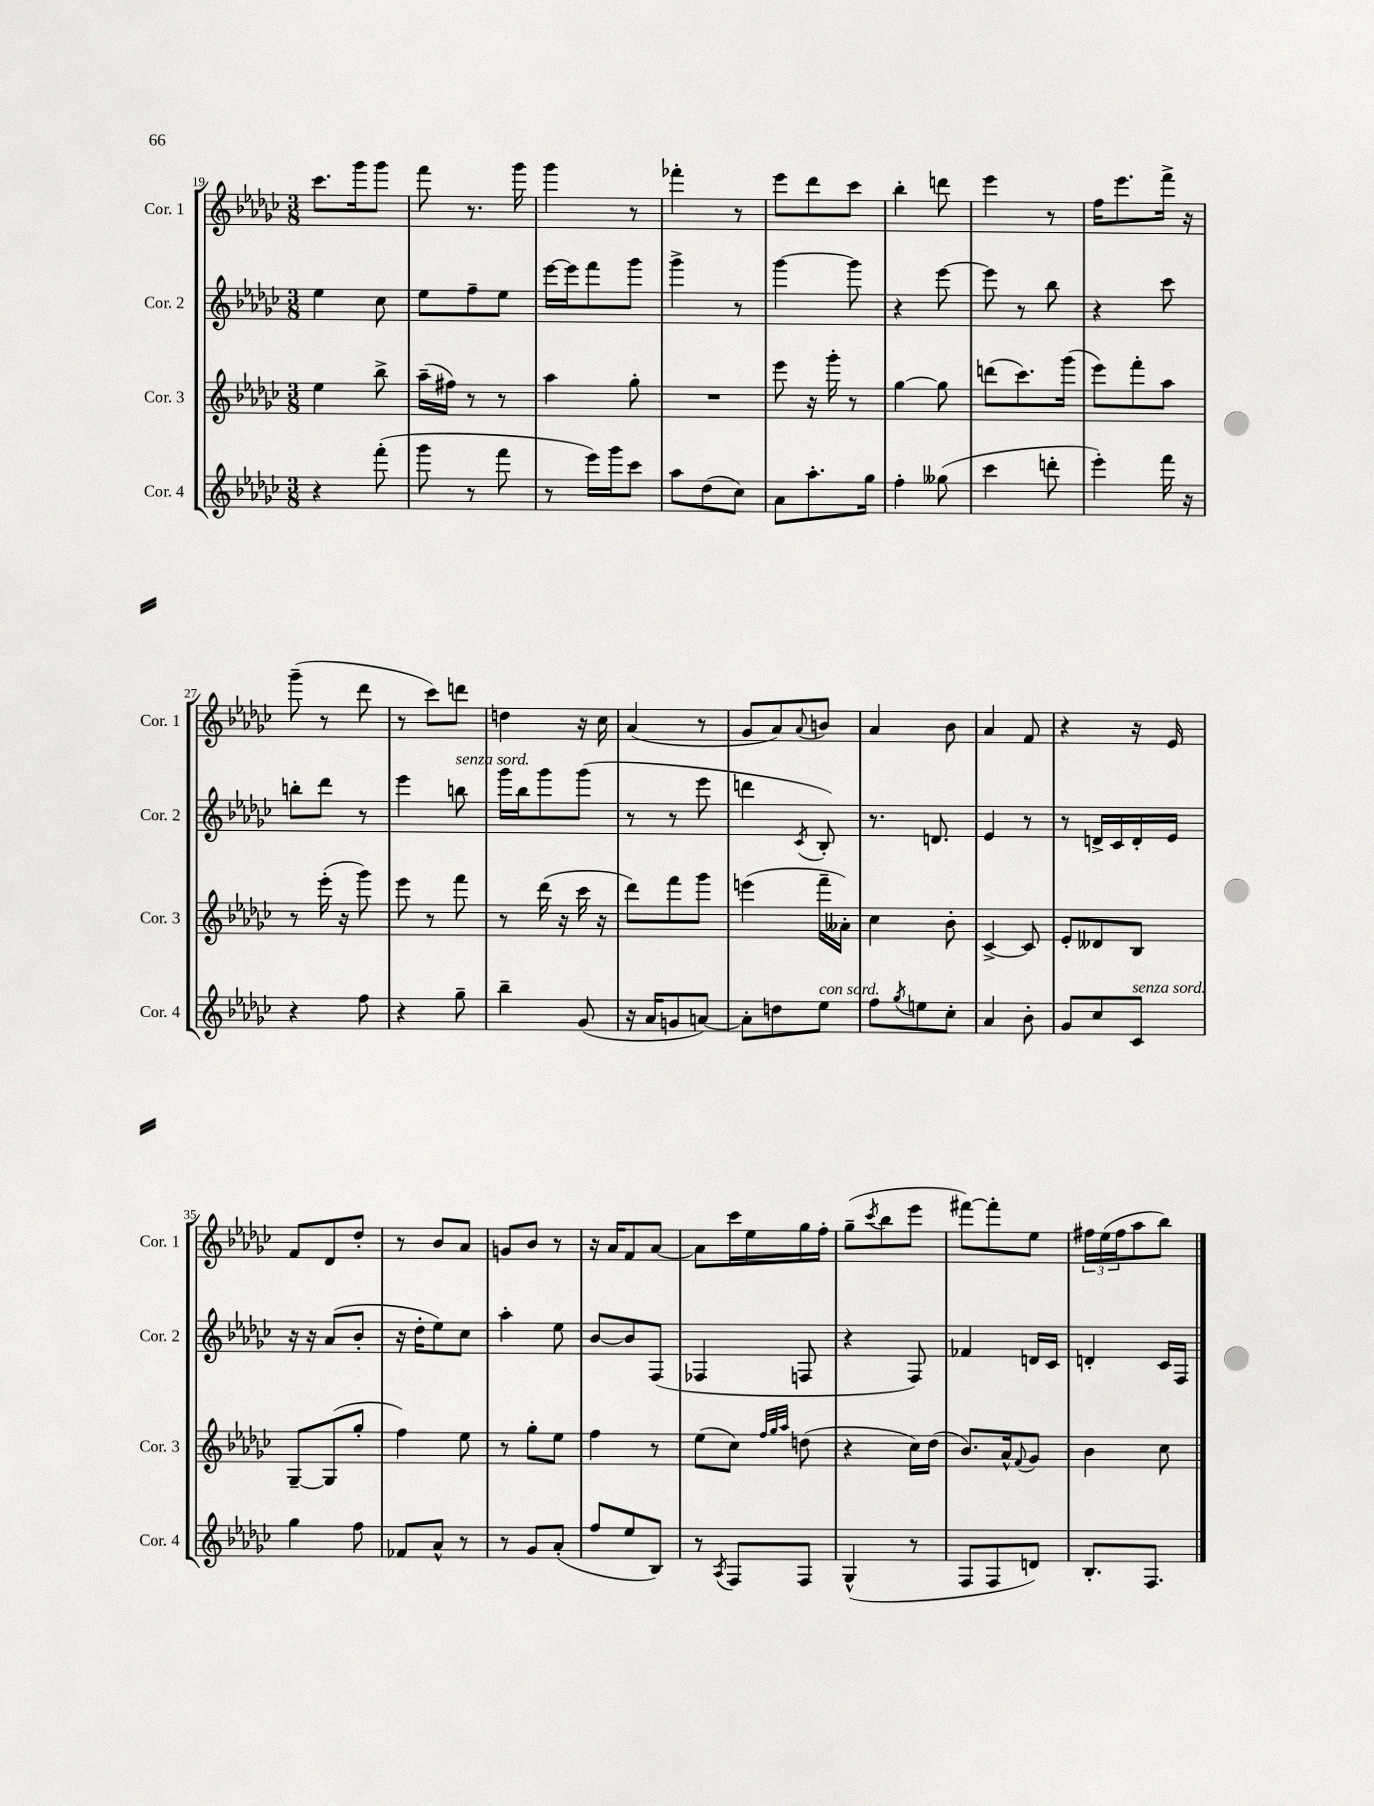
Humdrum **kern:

**kern	**kern	**kern	**kern
*staff4	*staff3	*staff2	*staff1
*clefG2	*clefG2	*clefG2	*clefG2
*k[b-e-a-d-g-c-]	*k[b-e-a-d-g-c-]	*k[b-e-a-d-g-c-]	*k[b-e-a-d-g-c-]
*M3/8	*M3/8	*M3/8	*M3/8
4r	4ee-	4ee-	8.ccc-
.	.	.	16ggg-
(8fff'	8bb-^	8cc-	8ggg-
=	=	=	=
8ggg-	(16aa-~	8ee-	8fff
.	16ff#)	.	.
8r	8r	8ff~	8.r
8fff	8r	8ee-	.
.	.	.	16ggg-
=	=	=	=
8r	4aa-	[16eee-	4ggg-
.	.	16eee-]	.
16eee-)	.	8fff	.
16ggg-	.	.	.
8ccc-	8gg-'	8ggg-	8r
=	=	=	=
8aa-	4.r	4ggg-^	4fff-'
(8dd-	.	.	.
8cc-)	.	8r	8r
=	=	=	=
8a-	8eee-	[4ggg-	8eee-
8.aa-'	16r	.	8ddd-
.	16ggg-'	.	.
.	8r	8ggg-]	8ccc-
16gg-	.	.	.
=	=	=	=
4ff'	[4gg-	4r	4bb-'
(8gg--	8gg-]	[8eee-	8ddd
=	=	=	=
4ccc-	(8ddd	8eee-]	4eee-
.	8.ccc-)	8r	.
8ddd'	.	8bb-	8r
.	(16ggg-	.	.
=	=	=	=
4eee-')	8eee-)	4r	16ff
.	.	.	8.eee-
.	8fff'	.	.
16fff	8aa-	8ccc-	16fff^
16r	.	.	16r
=	=	=	=
4r	8r	8bb'	(8ggg-~
.	(16eee-'	8ddd-	8r
.	16r	.	.
8ff	8ggg-)	8r	8ddd-
=	=	=	=
4r	8eee-	4eee-	8r
.	8r	.	8ccc-)
8gg-~	8fff	8bb	8ddd
=	=	=	=
4bb-~	8r	16ggg-	4dd
.	.	16bb-	.
.	(16ddd-	8ggg-	.
.	16r	.	.
(8g-	16ccc-	(8ggg-	16r
.	16r	.	16cc-
=	=	=	=
16r	8ddd-)	8r	(4a-
16a-	.	.	.
8g	8fff	8r	.
[8a)	8ggg-	8eee-	8r
=	=	=	=
8a']	(4eee	4ddd	8g-
8dd	.	.	8a-)
.	.	8qc-	8qqa-
8ee-	16fff~	8B-')	8b
.	16a--')	.	.
=	=	=	=
8ff	4cc-	8.r	4a-
8qgg-	.	.	.
8ee	.	.	.
.	.	8.d	.
8cc-'	8b-'	.	8b-
=	=	=	=
4a-	[4c-^	4e-	4a-
8b-'	8c-]	8r	8f
=	=	=	=
8g-	8e-'	8r	4r
8cc-	8d--	16d^	.
.	.	16c-	.
8c-	8B-	16d'	16r
.	.	16e-	16e-
=	=	=	=
4gg-	[8G-~	16r	8f
.	.	16r	.
.	(8G-]	(8a-	8d-
8ff	8gg-'	8b-'	8dd-'
=	=	=	=
8f-	4ff)	16r	8r
.	.	16dd-'	.
8a-^^	.	8ee-)	8b-
8r	8ee-	8cc-	8a-
=	=	=	=
8r	8r	4aa-'	8g
8g-	8gg-'	.	8b-
(8a-'	8ee-	8ee-	8r
=	=	=	=
8ff	4ff	[8b-	16r
.	.	.	16a-
8ee-	.	8b-]	8f
8B-)	8r	(8F	[8a-
=	=	=	=
8r	(8ee-	4F-	8a-]
8qA-	.	.	.
8F	8cc-)	.	16ccc-
.	.	.	16ee-
.	32qqff	.	.
.	32qqgg-	.	.
.	32qqaa-	.	.
8F	(8dd	8F	16gg-
.	.	.	16ff'
=	=	=	=
(4G-^^	4r	4r	(8gg-~
.	.	.	8qccc-
.	.	.	8bb-
8r	16cc-)	8F)	8eee-
.	(16dd-	.	.
=	=	=	=
8F	8.b-)	4f-	[8fff#)
8F	.	.	8fff#']
.	16a-^^	.	.
.	8qqf	.	.
8d)	8g-	16d	8ee-
.	.	16c-	.
=	=	=	=
8.B-'	4b-	4d'	24ff#
.	.	.	(24ee-
.	.	.	24ff#
.	.	.	8aa-
8.F	.	.	.
.	8cc-	16c-	8bb-)
.	.	16F	.
==	==	==	==
*-	*-	*-	*-
